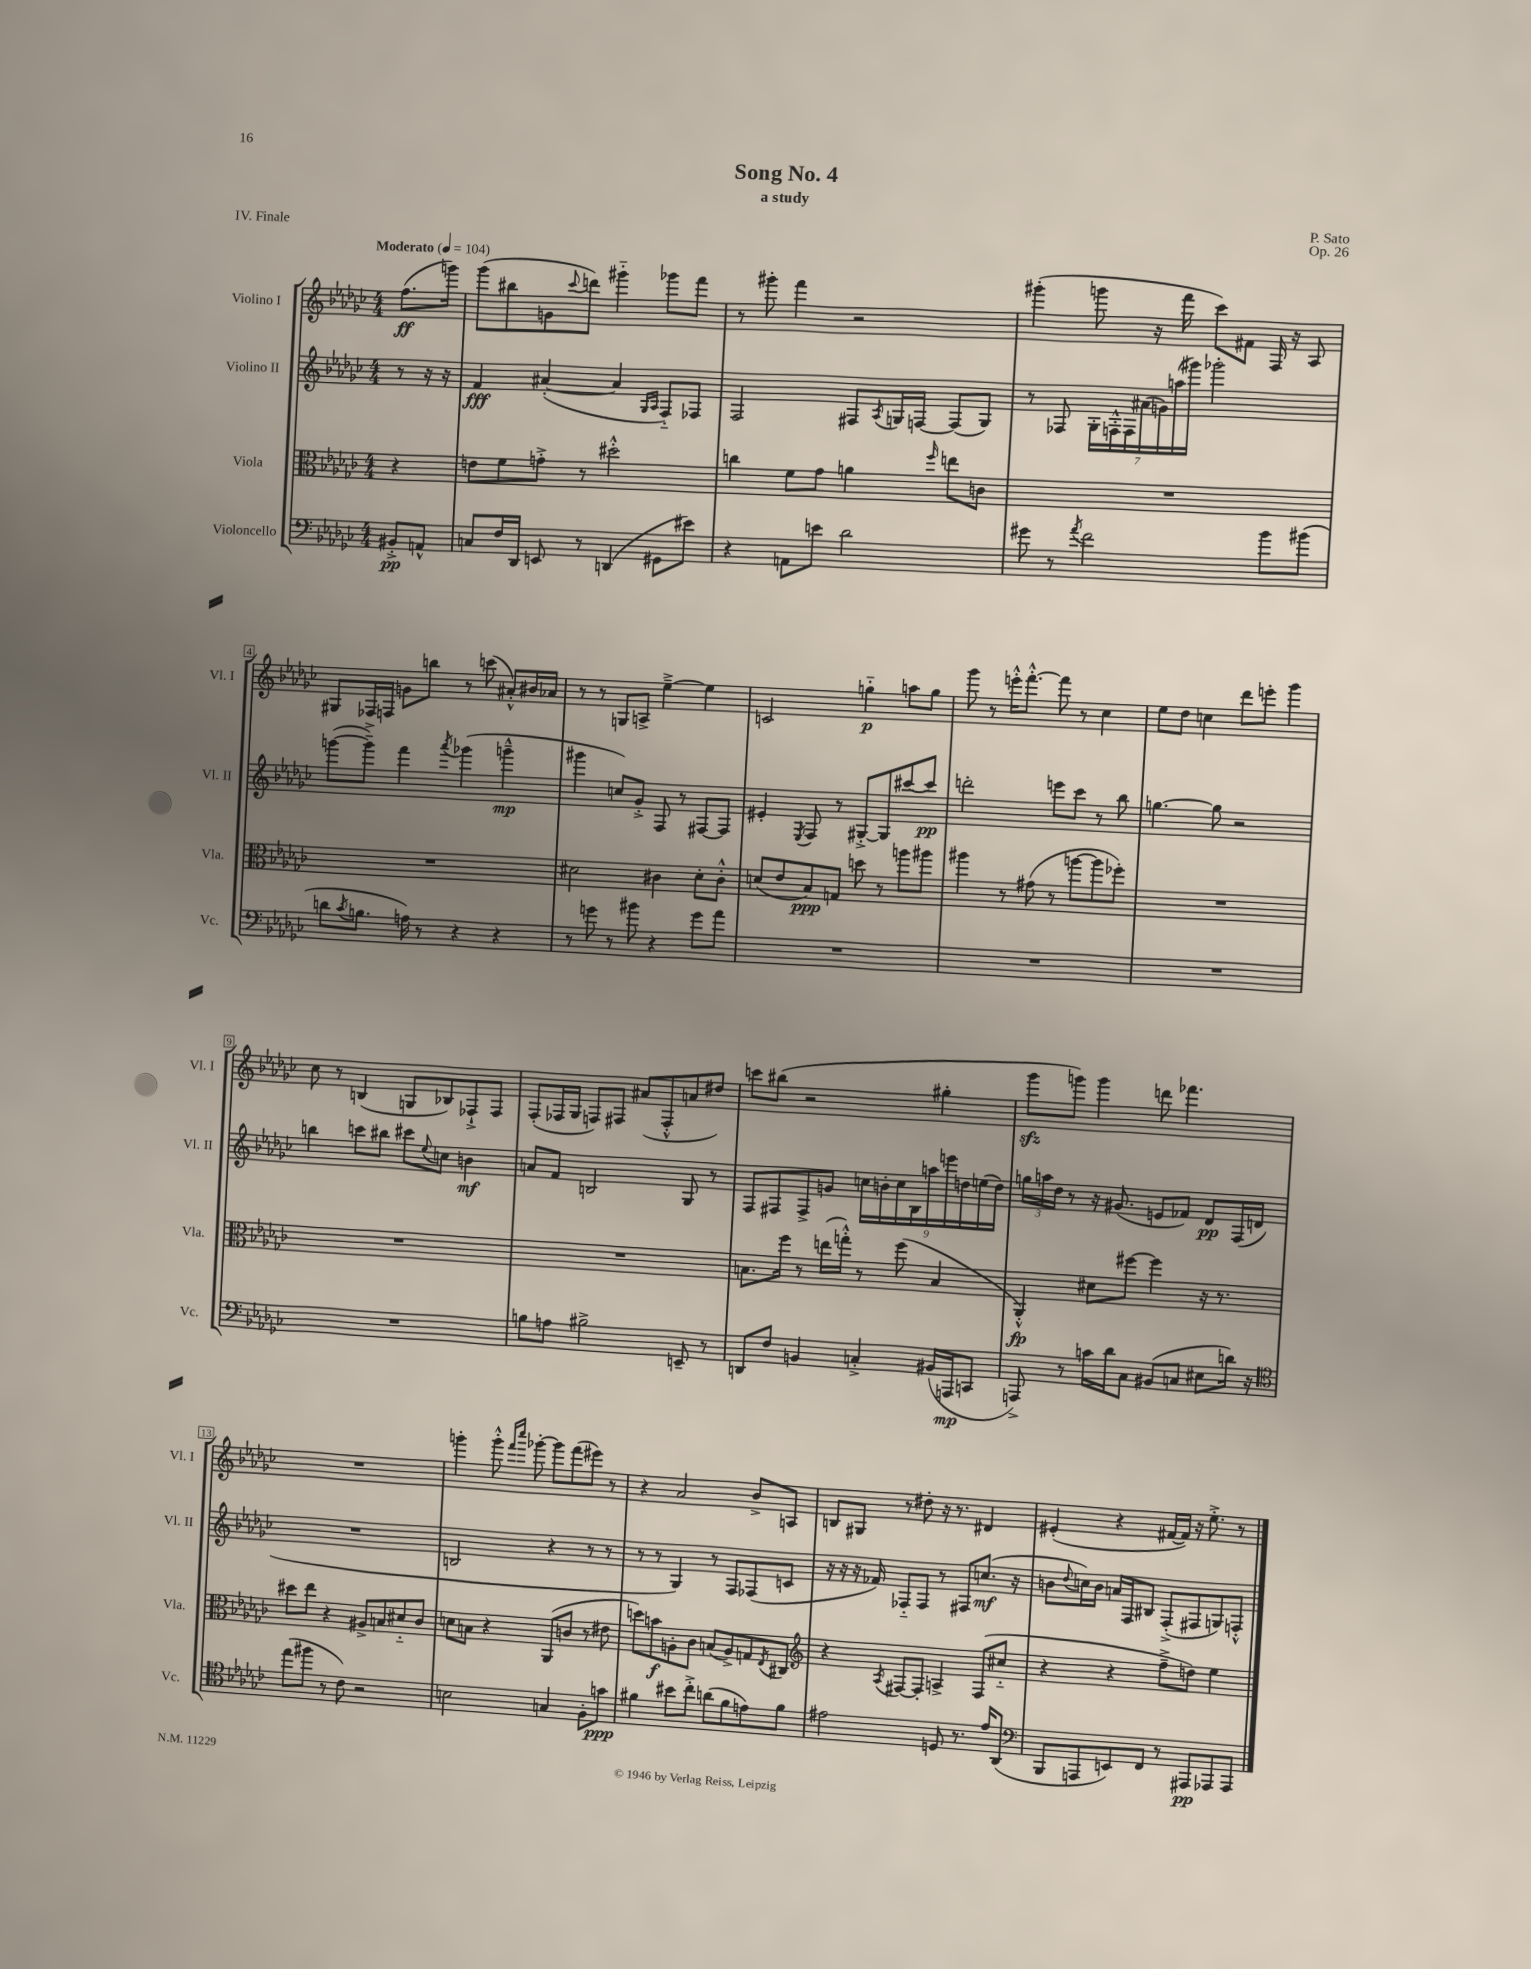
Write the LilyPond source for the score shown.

\header { title = "Song No. 4" composer = "P. Sato" subtitle = "a study" opus = "Op. 26" piece = "IV. Finale" }
<<
\new StaffGroup <<
\new Staff = "s0" \with { instrumentName = "Violino I" shortInstrumentName = "Vl. I" } {
    \clef treble \key ges \major \numericTimeSignature \time 4/4 \partial 4 \tempo "Moderato" 4 = 104
    f''8.\ff( g'''16) |
    ges'''8( bis''8 g'8 \appoggiatura { ces'''8 } d'''8) gis'''4-_ ges'''8 f'''8 |
    r8 gis'''8-. f'''4 r2 |
    gis'''4-.( g'''8 r16 f'''16 ces'''8) fis'8 f16 r16 aes8 |
    gis8 fes16 f16 g'8 b''8 r8 c'''8( ais'8-.-^) bis'16 aes'16 |
    r8 r8 g8 a8-> ees''4~---> ees''4 |
    c'2 g''4-_\p a''8 g''8 |
    ges'''8 r8 e'''16-.-^ f'''8.~-.-^ f'''8 r8 ces''4 |
    ees''8 des''8 c''4 des'''8 e'''8-. ges'''4 |
    ces''8 r8 b4( g8 bes8) fes8-!-> fes8 |
    f8-.( fes16 ges16 f8) fis8 ais'8( fis8-.-^ a'8 dis''8) |
    c'''8 bis''8( r2 gis''4-. |
    ges'''8\sfz g'''8) g'''4 d'''8 fes'''4. |
    R1 |
    g'''4-. g'''8-.-^ \grace { f'''16 ces''''16 } ges'''8~-. ges'''8 f'''8( eis'''8) r8 |
    r4 aes'2 bes'8-> a8 |
    b8 gis8 r8 dis''8-. r16 r8. dis'4 |
    eis'4-.( r4 fis'16~ fis'16) r16 ees''8.-.-> r8 \bar "|." |
}
\new Staff = "s1" \with { instrumentName = "Violino II" shortInstrumentName = "Vl. II" } {
    \clef treble \key ges \major \numericTimeSignature \time 4/4 \partial 4
    r8 r16 r16 |
    f'4\fff ais'4~-.( ais'4 \grace { ges16 aes16 } f8-_) fes8 |
    f2 fis8 \acciaccatura { aes8 } g16 f16~ f8( g8) |
    r8 fes8 \tuplet 7/4 { ges16-. f16-.-^ f16 ais'16( g'16) a''16( gis'''16) } ges'''2-. |
    g'''8~( g'''8--->) f'''4 \acciaccatura { aes'''8 } ges'''4( g'''4---^\mp |
    gis'''4 c''8) ges'8-.-> f8 r8 fis8~ fis8 |
    eis'4-. \acciaccatura { ees8 } f8 r8 gis8~-.-> gis8 cis'''8~ cis'''8\pp |
    d'''2-. e'''8 ces'''8 r8 bes''8 |
    g''4.~ g''8 r2 |
    b''4 c'''8 bis''8 cis'''8 \appoggiatura { ees''8 } c''8 b'4\mf |
    a'8 f'8 b2 ges8 r8 |
    f8 fis8 fis8-> g'8 \tuplet 9/8 { c''16 b'16-. c''16 bes16 a''16 e'''16 d''16 e''16( d''16) } |
    \tuplet 3/2 { g''16 a''16 des''16 } r8 r16 gis'8.( e'8 fes'8) des'8\pp f16( d'16 |
    R1 |
    b2 r4 r8 r8 |
    r8 r8 ges4) r8 f8 fes8( c'8 |
    r16 r16 r16 fes'16) fes8-_ fes8 r8 fis8 c''8.\mf( r16 |
    b'8 \appoggiatura { des''8 } c''16) b'16 a'16 f16 bis8 f8-.->( fis8 g8) f8-.-^ \bar "|." |
}
\new Staff = "s2" \with { instrumentName = "Viola" shortInstrumentName = "Vla." } {
    \clef alto \key ges \major \numericTimeSignature \time 4/4 \partial 4
    r4 |
    e'8 f'8 g'8-.-> r8 dis''2-.-^ |
    c''4 f'8 ges'8 a'4 \grace { f''16 } e''8 c'8 |
    R1 |
    R1 |
    dis'2 cis'4 dis'8-. cis'8-.-^ |
    d'8( ees'8 bes8\ppp) g8 d''8 r8 a''8 ais''8 |
    ais''4 r8 gis'8( r8 a''8~ a''8 fes''8-.) |
    R1 |
    R1 |
    R1 |
    b8. f''16 r8 e''16( g''16-.-^) r8 f''8( b4 |
    aes,4-.-^\fp) dis'8 fis''8~ fis''4 r16 r8. |
    dis''8 ees''8 r4 ais8-> b8 dis'8-_ ces'8 |
    d'8 b8 r4 aes,8( c'8 r8 eis'8 |
    d''8) b'8\f a8-. ces'8 b8( a8->) g8 \acciaccatura { ees8 } cis8 |
    \clef treble r4 \acciaccatura { aes8 } fis8~ fis8-. a4-> fis8( cis''8-_ |
    r4 r4 f''8---> d''8) ees''4 \bar "|." |
}
\new Staff = "s3" \with { instrumentName = "Violoncello" shortInstrumentName = "Vc." } {
    \clef bass \key ges \major \numericTimeSignature \time 4/4 \partial 4
    bis,8-.->\pp a,8-^ |
    c8 f16 des,16 e,8 r8 d,4( gis,8 eis'8) |
    r4 a,8 e'8 des'2 |
    gis'8 r8 \acciaccatura { aes'8 } f'2 bes'8 bis'8( |
    d'8 \acciaccatura { ces'8 } b8. a16) r8 r4 r4 |
    r8 g'8 r8 bis'8 r4 g'8 aes'8 |
    R1 |
    R1 |
    R1 |
    R1 |
    b8 a8 bis2-> e,8-- r8 |
    d,8 f8 b,4 c4-.-> bis,16( a,,16\mp c,8 |
    a,,8->) r8 c'16 des'16 ces8 bis,8( c8 eis8 d'16) r16 |
    \clef tenor ees''8( fis''8 r8 ces'8) r2 |
    b2 g4 f8-. g'8\ppp |
    fis'4 bis'8 ces''8-.-> a'8( fis'8 e'8) fis'8 |
    eis'2 d8 r8. eis'16 aes,8( |
    \clef bass bes,,8 a,,8 e,8) f,8 r8 ais,,8\pp aes,,8 aes,,8 \bar "|." |
}
>>
>>
\layout { \context { \Score \override BarNumber.stencil = #(make-stencil-boxer 0.1 0.3 ly:text-interface::print) } }
